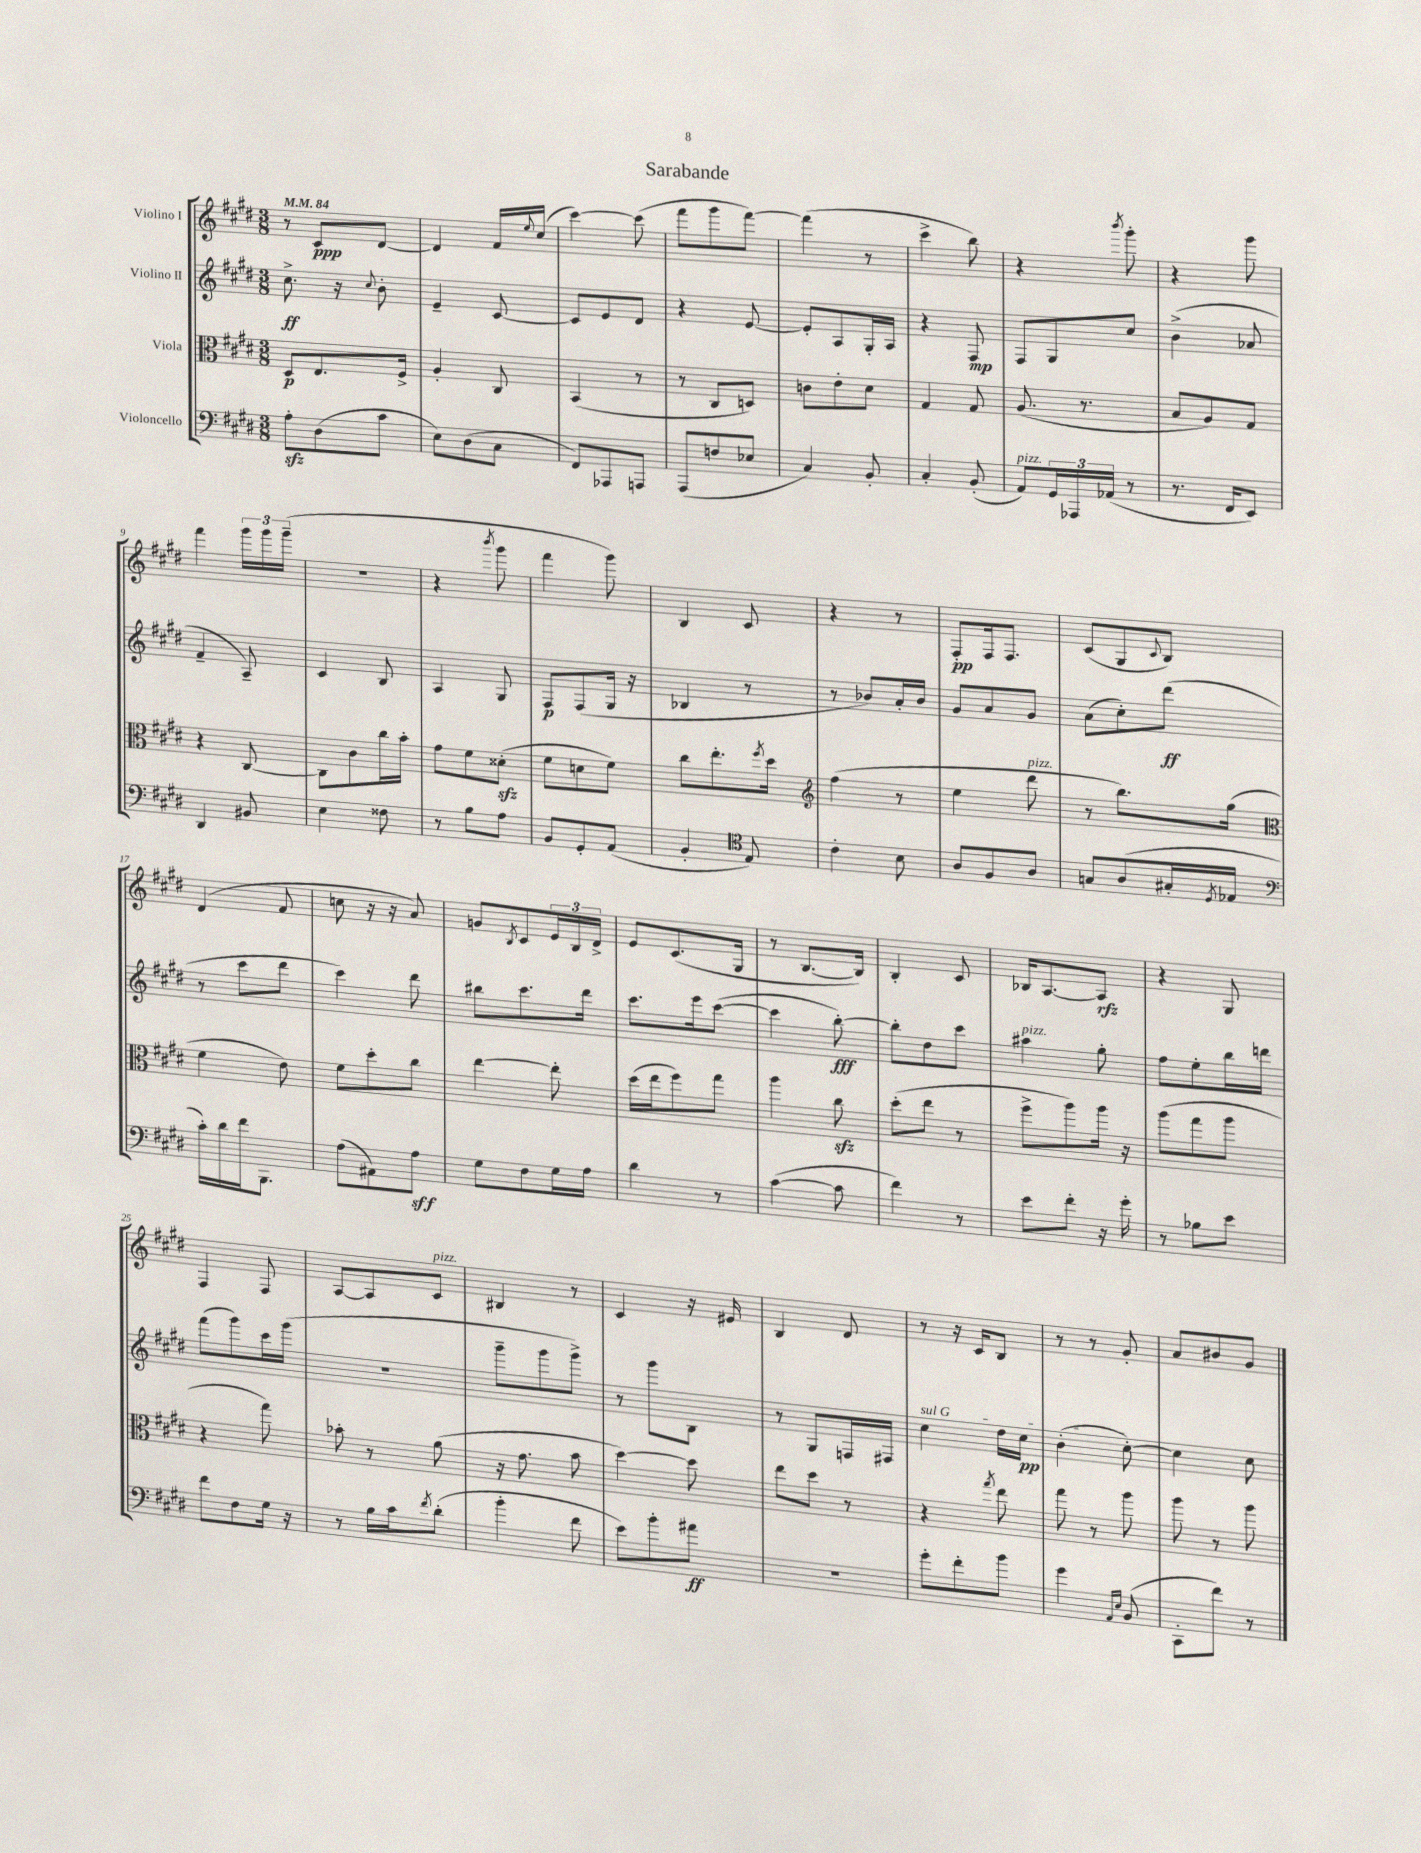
\header { title = "Sarabande" }
<<
\new StaffGroup <<
\new Staff = "s0" \with { instrumentName = "Violino I" } {
    \clef treble \key e \major \numericTimeSignature \time 3/8 \tempo 4 = 84
    r8 cis'8\ppp dis'8~ |
    dis'4 fis'16 \appoggiatura { e''8 } cis''16( |
    cis'''4~) cis'''8( |
    fis'''8 gis'''8 fis'''8~) |
    fis'''4( r8 |
    cis'''4-> b''8) |
    r4 \acciaccatura { b'''8 } gis'''8-. |
    r4 gis'''8 |
    fis'''4 \tuplet 3/2 { gis'''16 gis'''16 gis'''16--( } |
    R4. |
    r4 \acciaccatura { b'''8 } gis'''8 |
    fis'''4 gis'''8) |
    b4 cis'8 |
    r4 r8 |
    fis8-.\pp fis16 fis8. |
    cis'8( gis8 \appoggiatura { cis'8 } b8) |
    dis'4( fis'8 |
    c''8 r16 r16 a'8) |
    g'8 \acciaccatura { b8 } cis'8 \tuplet 3/2 { e'16 b16 dis'16-> } |
    e'8 cis'8.( gis16 |
    r8 b8.~ b16) |
    b4-. cis'8 |
    bes16 a8.~ a8\rfz |
    r4 gis8 |
    fis4 fis8 |
    a8~ a8 cis'8^\markup { \italic "pizz." } |
    bis4 r8 |
    cis'4 r16 eis'16 |
    b4 dis'8 |
    r8 r16 cis'16 b8 |
    r8 r8 gis'8-. |
    a'8 bis'8 gis'8 \bar "|." |
}
\new Staff = "s1" \with { instrumentName = "Violino II" } {
    \clef treble \key e \major \numericTimeSignature \time 3/8
    cis''8.->\ff r16 \appoggiatura { cis''8 } b'8-. |
    e'4-- cis'8~ |
    cis'8 e'8 dis'8 |
    r4 e'8~ |
    e'8-. a8 gis16-. a16 |
    r4 fis8\mp |
    fis8 gis8 cis''8 |
    b'4->( aes'8 |
    fis'4-- a8--) |
    cis'4 b8 |
    a4 gis8 |
    fis8\p fis8( gis16 r16 |
    bes4 r8 |
    r8 bes'8) a'16-. bes'16 |
    gis'8 a'8 gis'8 |
    a'8( cis''8-.) dis'''8\ff( |
    r8 cis'''8 dis'''8 |
    cis'''4) dis'''8 |
    bis''8 cis'''8. dis'''16 |
    cis'''8. e'''16 cis'''8~( |
    cis'''4 b''8~-.\fff) |
    b''8-. dis''8 cis'''8 |
    ais''4^\markup { \italic "pizz." } gis''8-. |
    fis''8 e''8-. b''16 d'''16 |
    fis'''8( gis'''8) cis'''16 gis'''16( |
    R4. |
    gis'''8-- gis'''8 gis'''8->) |
    r8 gis'''8 b8 |
    r8 gis8 f16 fis16 |
    \once \override TextSpanner.bound-details.left.text = \markup { \italic "sul G" } cis''4\startTextSpan dis''16 cis''16\pp |
    b'4-.( cis''8~-.\stopTextSpan) |
    cis''4 cis''8 \bar "|." |
}
\new Staff = "s2" \with { instrumentName = "Viola" } {
    \clef alto \key e \major \numericTimeSignature \time 3/8
    dis8\p e8. fis16-> |
    a4-. cis8 |
    b,4( r8 |
    r8 cis8 d8) |
    c'8 e'8-. dis'8 |
    gis4 gis8 |
    a8.( r8. |
    b8 a8) gis8 |
    r4 cis8~ |
    cis8 cis'8 cis''16 b'16-. |
    gis'8 fis'8 disis'8-.\sfz( |
    fis'8 d'8 fis'8) |
    cis''8 e''8.-. \acciaccatura { fis''8 } dis''16 |
    \clef treble fis''4( r8 |
    e''4 dis'''8^\markup { \italic "pizz." } |
    r8 b''8.) gis''16( |
    \clef alto fis'4 e'8) |
    fis'8 dis''8-. cis''8 |
    e''4~ e''8-. |
    dis''16( e''16 fis''8) gis''8 |
    a''4 cis''8\sfz |
    dis''8-.( e''8 r8 |
    fis''8-> a''8) a''16 r16 |
    a''8( gis''8 a''8 |
    r4 gis''8) |
    bes'8-. r8 a'8( |
    r16 gis'8. b'8 |
    dis''4~) dis''8 |
    e''8 dis''8 r8 |
    r4 \acciaccatura { gis''8 } e''8 |
    gis''8 r8 a''8 |
    a''8 r8 a''8 \bar "|." |
}
\new Staff = "s3" \with { instrumentName = "Violoncello" } {
    \clef bass \key e \major \numericTimeSignature \time 3/8
    a8-.\sfz dis8( cis'8 |
    e8) dis8( cis8 |
    fis,8) aes,,8 a,,8 |
    a,,8( f8 ees8 |
    cis4) b,8-. |
    cis4-. b,8-.( |
    a,8^\markup { \italic "pizz." }) \tuplet 3/2 { gis,16 aes,,16 aes,16( } r8 |
    r8. fis,16 e,8) |
    dis,4 bis,8 |
    e4 fisis8 |
    r8 b8 a8 |
    b,8 gis,8-. a,8( |
    b,4-. \clef tenor e8) |
    cis'4-. b8 |
    a8 fis8 a8 |
    g8 a8( gis16-. \acciaccatura { dis8 } ees16 |
    \clef bass cis'16-.) dis'16 fis'16 b,,8. |
    a8( ais,8) a8\sff |
    gis8 fis8 gis16 a16 |
    dis'4 r8 |
    cis'4~( cis'8 |
    fis'4) r8 |
    e'8 fis'8-. r16 gis'16-. |
    r8 bes8 e'8 |
    fis'8 fis8 gis16 r16 |
    r8 b16 cis'16 \acciaccatura { fis'8 } dis'8-.( |
    b'4-. fis'8 |
    e'8) b'8-. ais'8\ff |
    R4. |
    gis'8-. fis'8-. b'8 |
    gis'4 \grace { a,16 e16 } b,8( |
    cis,8-. fis'8) r8 \bar "|." |
}
>>
>>
